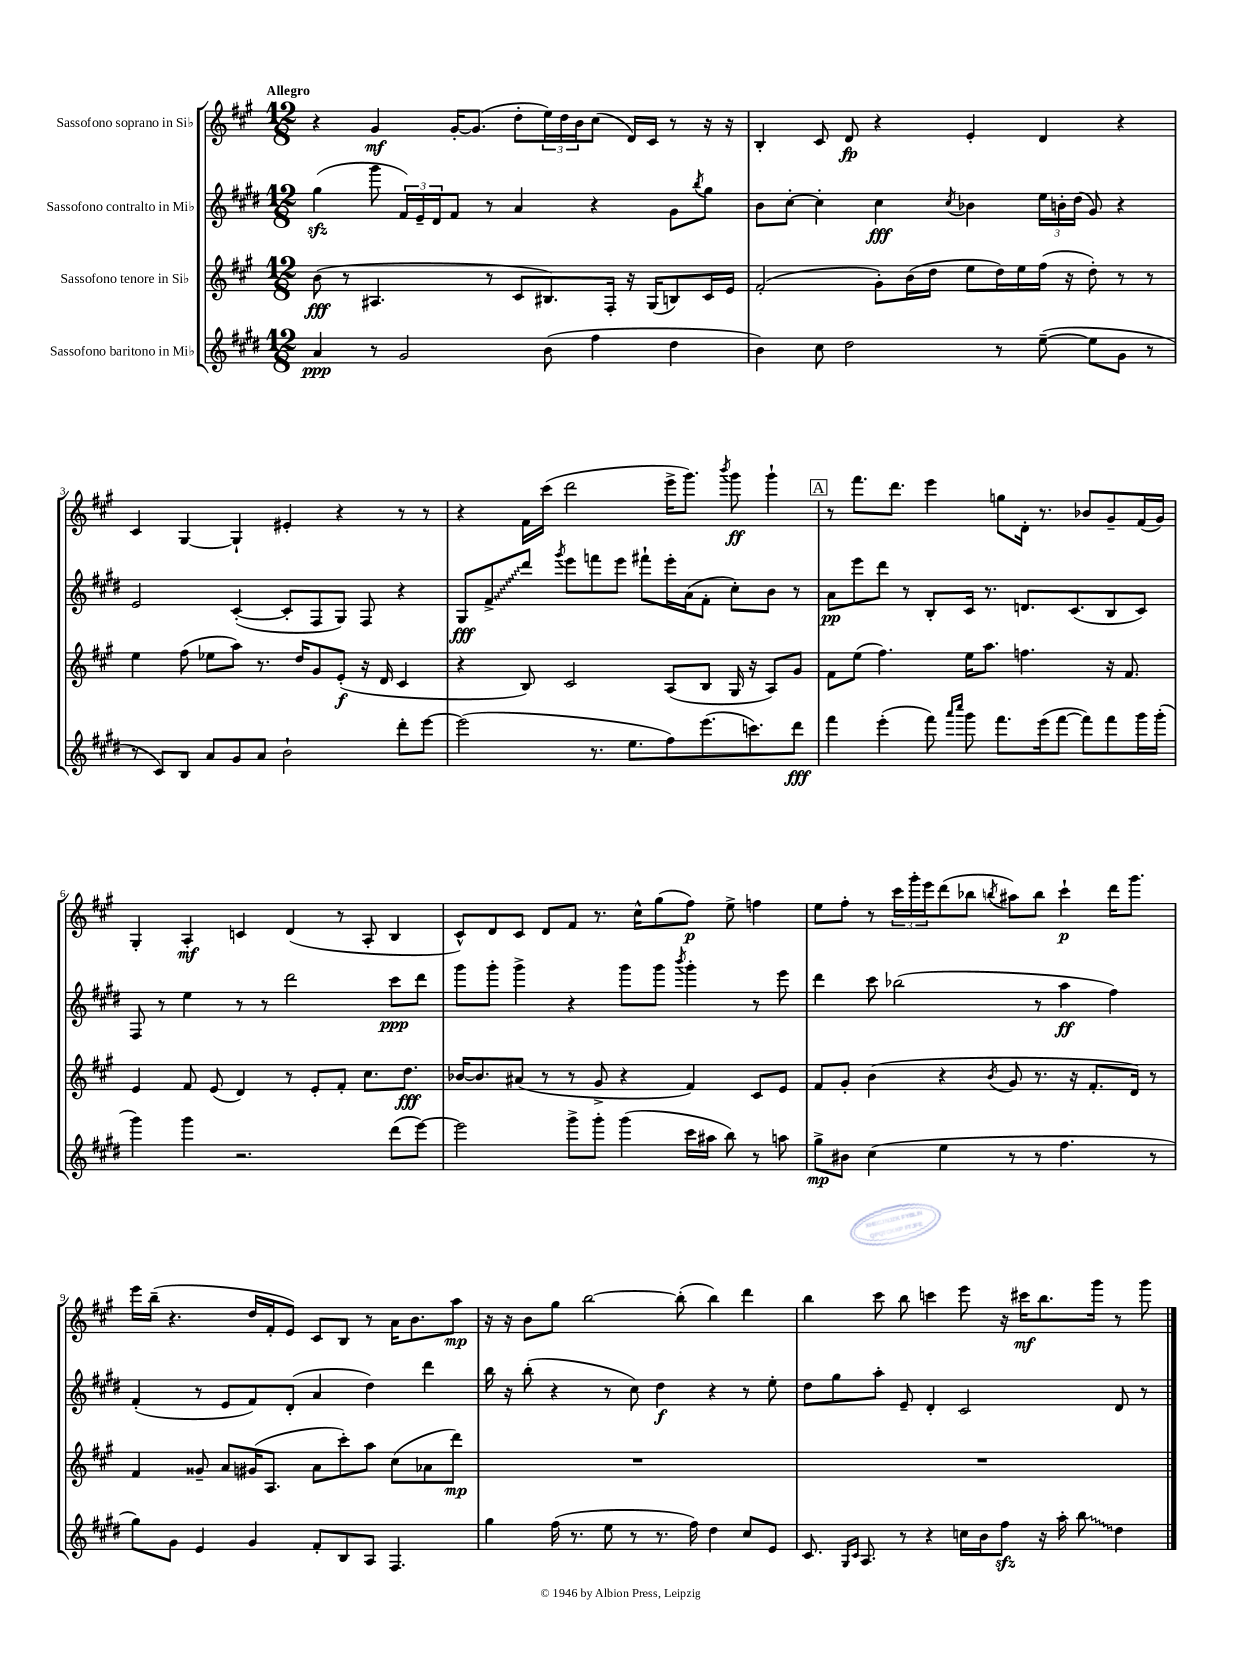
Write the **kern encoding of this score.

**kern	**kern	**kern	**kern
*staff4	*staff3	*staff2	*staff1
*clefG2	*clefG2	*clefG2	*clefG2
*k[f#c#g#d#]	*k[f#c#g#]	*k[f#c#g#d#]	*k[f#c#g#]
*M12/8	*M12/8	*M12/8	*M12/8
4a	(8b	(4gg#	4r
.	8r	.	.
8r	4.A#	8ggg#	4g#
2g#	.	24f#)	.
.	.	24e~	.
.	.	24d#	.
.	.	8f#	[16g#'
.	.	.	(8.g#]
.	8r	8r	.
.	8c#	4a	8dd'
(8b	8.B#)	.	24ee)
.	.	.	24dd
.	.	.	24b
4ff#	.	4r	(8cc#
.	16F#'	.	.
.	16r	.	16d)
.	(16G#	.	16c#
4dd#	8B)	8g#	8r
.	.	8qbb	.
.	16c#	8gg#	16r
.	16e	.	16r
=	=	=	=
4b)	(2f#'	8b	4B'
.	.	[8cc#'	.
8cc#	.	4cc#']	8c#
2dd#	.	.	8d
.	8g#')	4cc#	4r
.	(16b	.	.
.	16dd	.	.
.	.	8qcc#	.
.	8ee	4b-	4e'
8r	16dd)	.	.
.	16ee	.	.
([8ee~	(16ff#	24ee	4d
.	.	24b'	.
.	16r	.	.
.	.	(24dd#	.
8ee]	8dd')	8g#)	.
8g#	8r	4r	4r
8r	8r	.	.
=	=	=	=
8r	4ee	2e	4c#
8c#)	.	.	.
8B	(8ff#	.	[4G#
8a	8ee-	.	.
8g#	8aa)	([4c#'	4G#`]
8a	8.r	.	.
2b`	.	8c#']	4e#'
.	16dd	.	.
.	8g#	8F#	.
.	(8e'	8G#)	4r
.	16r	8F#	.
.	16d	.	.
8ddd#'	4c#	4r	8r
[8eee	.	.	8r
=	=	=	=
(2eee]	4r	8G#	4r
.	.	8f#^	.
.	8B)	8ddd#	16f#
.	.	.	(16ccc#
.	.	8qggg#	.
.	2c#	8eee	2ddd
8.r	.	8fff	.
.	.	8eee	.
8.ee	.	.	.
.	.	8fff#`	.
8ff#)	(8A	16eee'	16eee^
.	.	(16a	8.ggg#)
(8.eee	8B	8f#'	.
.	.	.	8qbbb
.	16G#	8cc#')	8ggg#
8.ccc)	16r	.	.
.	8A)	8b	4ggg#`
8ddd#	8g#	8r	.
=	=	=	=
4fff#	8f#	8a	8r
.	(8ee	8eee	8.fff#
(4eee'	4.ff#)	8ddd#	.
.	.	.	8.ddd
.	.	8r	.
8fff#)	.	8B'	4eee
16qqaaa	.	.	.
16qqcccc#	.	.	.
8ggg#	16ee	16c#	.
.	8.aa	8.r	.
8.fff#	.	.	8gg
.	4.ff	8.d	16d'
(16eee	.	.	8.r
[8fff#	.	.	.
.	.	(8.c#	.
8fff#])	.	.	8b-
8fff#	16r	8B	8g#~
.	8.f#	.	.
16ggg#	.	8c#)	(16f#
(16ggg#'	.	.	16g#)
=	=	=	=
4ggg#)	4e	8F#	4G#'
.	.	8r	.
4ggg#	8f#	4ee	4A'
.	(8e	.	.
2.r	4d)	8r	4c
.	.	8r	.
.	8r	2ddd#	(4d
.	8e'	.	.
.	8f#'	.	8r
.	8.cc#	.	8A'
(8ddd#	.	8ccc#	4B
.	8.dd	.	.
[8eee)	.	8ddd#	.
=	=	=	=
2eee]	[16b-	8ggg#	8c#^^)
.	8.b-]	.	.
.	.	8ggg#'	8d
.	(8a#	4ggg#^	8c#
.	8r	.	8d
8ggg#^	8r	4r	8f#
8ggg#'	8g#^	.	8.r
(4ggg#	4r	8ggg#	.
.	.	.	16cc#^^
.	.	8ggg#	(8gg#
.	.	8qbbb	.
16ccc#	4f#)	4ggg#'	8ff#)
16aa#	.	.	.
8bb)	.	.	8ee^
8r	8c#	8r	4ff
8aa	8e	8eee	.
=	=	=	=
8gg#^	8f#	4ddd#	8ee
8b#	8g#'	.	8ff#'
(4cc#	(4b	8ccc#	8r
.	.	(2bb-	24ccc#
.	.	.	24ggg#'
.	.	.	24eee
4ee	4r	.	(8ddd
.	.	.	8bb-
.	8qb	.	8qbb
8r	8g#	.	8aa#)
8r	8.r	8r	8bb
4.ff#	.	4aa	4ccc#`
.	16r	.	.
.	8.f#'	.	.
.	.	4ff#)	16ddd
.	16d)	.	8.ggg#
8r	8r	.	.
=	=	=	=
8gg#)	4f#	(4f#'	16eee
.	.	.	(16bb~
8g#	.	.	4.r
4e	8g##~	8r	.
.	8a	8e	.
4g#	(16g#	8f#)	16dd
.	8.A	.	16f#'
.	.	(8d#'	8e)
8f#'	8a	4a	8c#
8B	8ccc#')	.	8B
8A	8aa	4dd#)	8r
4.F#	(8cc#	.	16a
.	.	.	8.b
.	8a-	4ddd#	.
.	8ddd)	.	8aa
=	=	=	=
4gg#	1.r	16bb	16r
.	.	16r	16r
.	.	(8bb'	8b
(16ff#	.	4r	8gg#
8.r	.	.	.
.	.	.	[2bb
8ee	.	8r	.
8r	.	8cc#)	.
8.r	.	4dd#	.
.	.	.	(8bb']
16ff#)	.	.	.
4dd#	.	4r	4bb)
8cc#	.	8r	4ddd
8e	.	8ee'	.
=	=	=	=
8.c#	1.r	8dd#	4bb
.	.	8gg#	.
16qqG#	.	.	.
16qqc#	.	.	.
8.A	.	.	.
.	.	8aa'	8ccc#
8r	.	8e~	8bb
4r	.	4d#'	4ccc
16cc	.	2c#	8eee
16b	.	.	.
8ff#	.	.	16r
.	.	.	16ccc#
16r	.	.	8.bb
16aa'	.	.	.
8bb	.	.	.
.	.	.	16ggg#
4dd#	.	8d#	8r
.	.	8r	8ggg#
==	==	==	==
*-	*-	*-	*-
